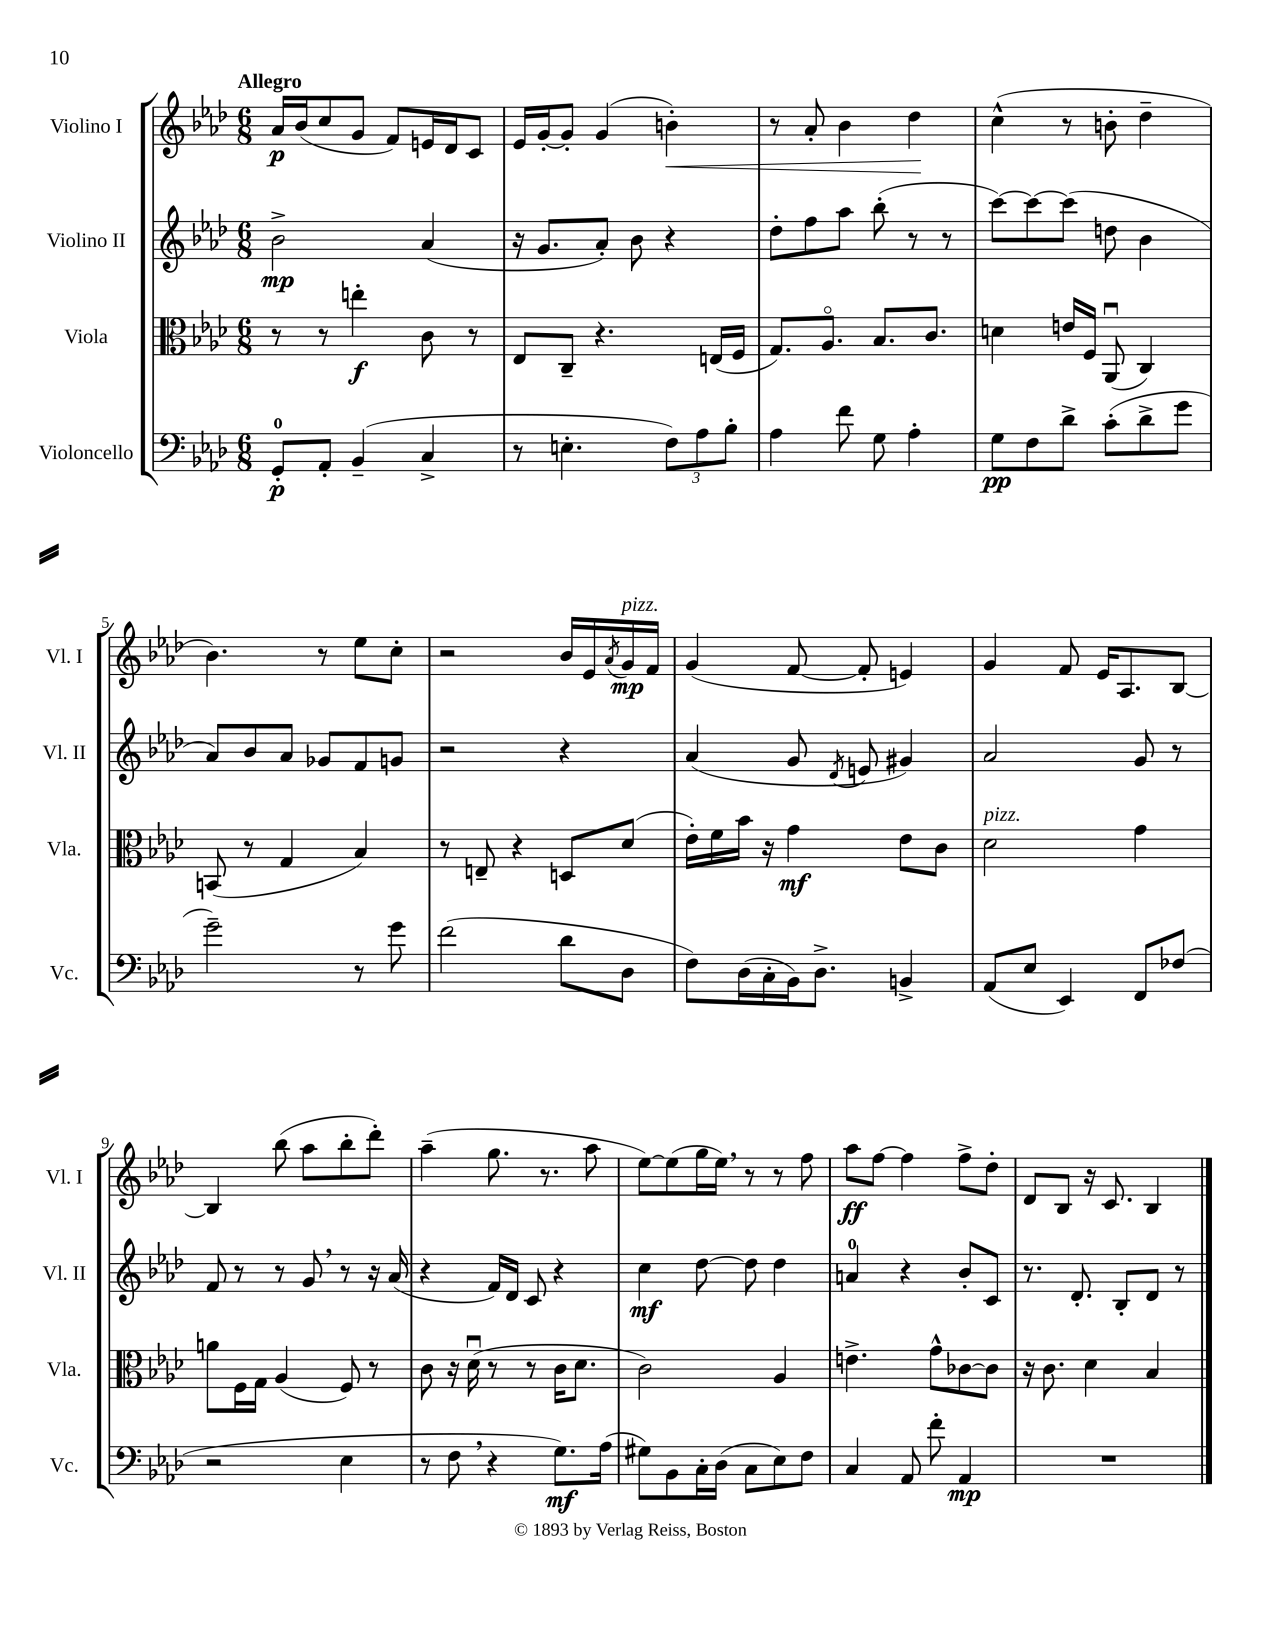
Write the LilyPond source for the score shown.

<<
\new StaffGroup <<
\new Staff = "s0" \with { instrumentName = "Violino I" shortInstrumentName = "Vl. I" } {
    \clef treble \key aes \major \numericTimeSignature \time 6/8 \tempo "Allegro"
    aes'16\p bes'16( c''8 g'8 f'8) e'16 des'16 c'8 |
    ees'16 g'16~-. g'8-. g'4( b'4-.\<) |
    r8 aes'8-. bes'4 des''4\! |
    c''4-^( r8 b'8-. des''4-- |
    bes'4.) r8 ees''8 c''8-. |
    r2 bes'16 ees'16 \acciaccatura { aes'8 } g'16\mp^\markup { \italic "pizz." } f'16 |
    g'4( f'8~ f'8-. e'4) |
    g'4 f'8 ees'16 aes8. bes8~ |
    bes4 bes''8( aes''8 bes''8-. des'''8-.) |
    aes''4--( g''8. r8. aes''8 |
    ees''8~) ees''8( g''16 ees''16) \breathe r8 r8 f''8 |
    aes''8\ff f''8~ f''4 f''8-> des''8-. |
    des'8 bes8 r16 c'8. bes4 \bar "|." |
}
\new Staff = "s1" \with { instrumentName = "Violino II" shortInstrumentName = "Vl. II" } {
    \clef treble \key aes \major \numericTimeSignature \time 6/8
    bes'2->\mp aes'4( |
    r16 g'8. aes'8-.) bes'8 r4 |
    des''8-. f''8 aes''8 bes''8-.( r8 r8 |
    c'''8~) c'''8~ c'''8( d''8 bes'4 |
    aes'8) bes'8 aes'8 ges'8 f'8 g'8 |
    r2 r4 |
    aes'4( g'8 \acciaccatura { des'8 } e'8 gis'4) |
    aes'2 g'8 r8 |
    f'8 r8 r8 g'8 \breathe r8 r16 aes'16( |
    r4 f'16) des'16 c'8 r4 |
    c''4\mf des''8~ des''8 des''4 |
    a'4-0 r4 bes'8-. c'8 |
    r8. des'8.-. bes8-. des'8 r8 \bar "|." |
}
\new Staff = "s2" \with { instrumentName = "Viola" shortInstrumentName = "Vla." } {
    \clef alto \key aes \major \numericTimeSignature \time 6/8
    r8 r8 e''4-.\f c'8 r8 |
    ees8 c8-- r4. e16( f16 |
    g8.) aes8.\flageolet bes8. c'8. |
    d'4 e'16 f16 aes,8\downbow( c4) |
    b,8( r8 g4 bes4) |
    r8 e8-- r4 d8 des'8( |
    ees'16-.) f'16 bes'16 r16 g'4\mf ees'8 c'8 |
    des'2^\markup { \italic "pizz." } g'4 |
    a'8 f16 g16 aes4( f8) r8 |
    c'8 r16 des'16\downbow( r8 r8 c'16 des'8. |
    c'2) aes4 |
    e'4.-> g'8-^ ces'8~ ces'8 |
    r16 c'8. des'4 bes4 \bar "|." |
}
\new Staff = "s3" \with { instrumentName = "Violoncello" shortInstrumentName = "Vc." } {
    \clef bass \key aes \major \numericTimeSignature \time 6/8
    g,8-0-.\p aes,8-. bes,4--( c4-> |
    r8 e4.-. \tuplet 3/2 { f8) aes8 bes8-. } |
    aes4 f'8 g8 aes4-. |
    g8\pp f8 des'8-> c'8-.( des'8-> g'8 |
    g'2--) r8 g'8 |
    f'2( des'8 des8 |
    f8) des16( c16-. bes,16) des8.-> b,4-> |
    aes,8( ees8 ees,4) f,8 fes8( |
    r2 ees4 |
    r8 f8 \breathe r4 g8.\mf) aes16( |
    gis8) bes,8 c16-. des16( c8 ees8) f8 |
    c4 aes,8 f'8-. aes,4\mp |
    R2. \bar "|." |
}
>>
>>
